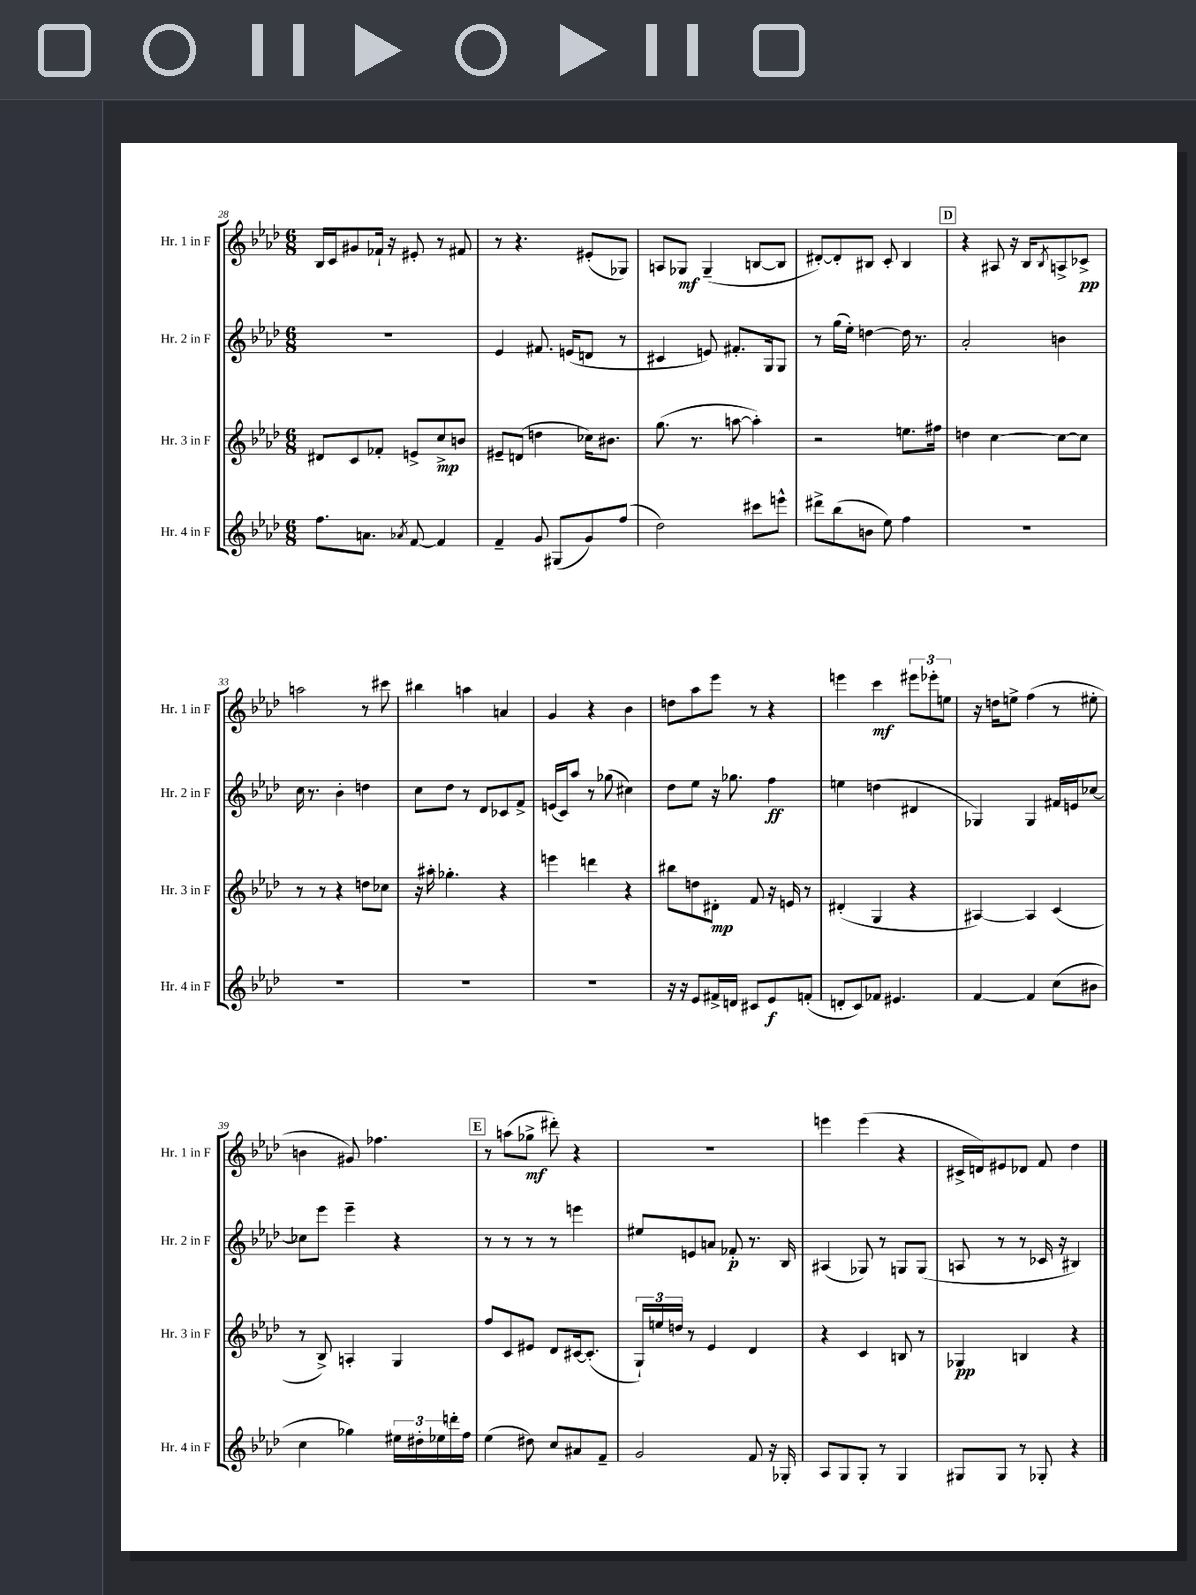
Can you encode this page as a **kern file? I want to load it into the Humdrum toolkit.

**kern	**dynam	**kern	**dynam	**kern	**dynam	**kern	**dynam
*part4	*part4	*part3	*part3	*part2	*part2	*part1	*part1
*staff4	*staff4	*staff3	*staff3	*staff2	*staff2	*staff1	*staff1
*I"Hr. 4 in F	*	*I"Hr. 3 in F	*	*I"Hr. 2 in F	*	*I"Hr. 1 in F	*
*I'Hr. 4 in F	*	*I'Hr. 3 in F	*	*I'Hr. 2 in F	*	*I'Hr. 1 in F	*
*clefG2	*	*clefG2	*	*clefG2	*	*clefG2	*
*k[b-e-a-d-]	*	*k[b-e-a-d-]	*	*k[b-e-a-d-]	*	*k[b-e-a-d-]	*
*M6/8	*	*M6/8	*	*M6/8	*	*M6/8	*
=28	=28	=28	=28	=28	=28	=28	=28
8.ff\L	.	8d#X/L	.	2.r	.	16B-/LL	.
.	.	.	.	.	.	16c/J	.
.	.	8c/	.	.	.	8g#X/	.
8.an\J	.	.	.	.	.	.	.
.	.	8f-X'/J	.	.	.	16f-X`/Jk	.
.	.	.	.	.	.	16r	.
8qa-X/	.	.	.	.	.	.	.
[8f/	.	8en^/L	.	.	.	8e#X'/	.
4f/]	.	8cc^/	mp	.	.	8r	.
.	.	8bn/J	.	.	.	8f#X/	.
=29	=29	=29	=29	=29	=29	=29	=29
4f~/	.	8e#X~/L	.	4e-/	.	8r	.
.	.	(8dn/J	.	.	.	4.r	.
8g/	.	4ddn\	.	8.f#X/	.	.	.
(8G#X/L	.	.	.	.	.	.	.
.	.	.	.	(16en/KL	.	.	.
8g/)	.	16cc-X\KL)	.	8dn/J	.	(8e#X'/L	.
.	.	8.b#X\J	.	.	.	.	.
(8ff/J	.	.	.	8r	.	8G-X/J)	.
=30	=30	=30	=30	=30	=30	=30	=30
2dd-\)	.	(8.gg\	.	4c#X/	.	8An/L	.
.	.	.	.	.	.	8G-X/J	mf
.	.	8.r	.	.	.	.	.
.	.	.	.	8en/)	.	(4G-~/	.
.	.	[8aan\	.	8.f#X'/L	.	.	.
8ccc#X\L	.	4aa'\])	.	.	.	[8Bn/L	.
.	.	.	.	16G/k	.	.	.
8eeen^^\J	.	.	.	8G/J	.	8B/J]	.
=31	=31	=31	=31	=31	=31	=31	=31
8ddd#X^\L	.	2r	.	8r	.	[8d#X'/L)	.
(8bb-\	.	.	.	(16gg\LL	.	8d#'/]	.
.	.	.	.	16ee-'\JJ)	.	.	.
8bn\J	.	.	.	[4ddn\	.	8B#X/J	.
8ee-\)	.	.	.	.	.	8c'/	.
4ff\	.	8.een\L	.	16dd\]	.	4B#/	.
.	.	.	.	8.r	.	.	.
.	.	16ff#X\Jk	.	.	.	.	.
!!LO:REH:place=s1:t=D
=32	=32	=32	=32	=32	=32	=32	=32
2.r	.	4ddn\	.	2a-'/	.	4r	.
.	.	[4cc\	.	.	.	8A#X/	.
.	.	.	.	.	.	16r	.
.	.	.	.	.	.	16B-/KL	.
.	.	.	.	.	.	8qB-/	.
.	.	8cc\L_	.	4bn\	.	8An^/	.
.	.	8cc\J]	.	.	.	8c-X^/J	pp
!!LO:LB:g=z
=33	=33	=33	=33	=33	=33	=33	=33
2.r	.	8r	.	16cc\	.	2aan\	.
.	.	.	.	8.r	.	.	.
.	.	8r	.	.	.	.	.
.	.	4r	.	4b-'\	.	.	.
.	.	8ddn\L	.	4ddn\	.	8r	.
.	.	8cc-X\J	.	.	.	8ccc#X\	.
=34	=34	=34	=34	=34	=34	=34	=34
2.r	.	16r	.	8cc\L	.	4bb#X\	.
.	.	16aa#X'\	.	.	.	.	.
.	.	4.gg-X'\	.	8dd-\J	.	.	.
.	.	.	.	8r	.	4aan\	.
.	.	.	.	8d-/L	.	.	.
.	.	4r	.	8c-X/	.	4an/	.
.	.	.	.	8f^/J	.	.	.
=35	=35	=35	=35	=35	=35	=35	=35
2.r	.	4eeen\	.	(16en/LL	.	4g/	.
.	.	.	.	16c/J)	.	.	.
.	.	.	.	8aa-/J	.	.	.
.	.	4dddn\	.	8r	.	4r	.
.	.	.	.	(8gg-X\	.	.	.
.	.	4r	.	4cc#X\)	.	4b-\	.
=36	=36	=36	=36	=36	=36	=36	=36
16r	.	8bb#X\L	.	8dd-\L	.	8ddn\L	.
16r	.	.	.	.	.	.	.
8e-/L	.	8ddn\	.	8ee-\J	.	8aa-\	.
16f#X^/L	.	8d#X'\J	mp	16r	.	8eee-\J	.
16dn/JJ	.	.	.	8.gg-X\	.	.	.
8c#X/L	.	8f/	.	.	.	8r	.
8e-/	f	16r	.	4ff\	ff	4r	.
.	.	16en/	.	.	.	.	.
(8fn'/J	.	8r	.	.	.	.	.
=37	=37	=37	=37	=37	=37	=37	=37
8dn'/L	.	(4d#X'/	.	4een\	.	4eeen\	.
8c/)	.	.	.	.	.	.	.
8f-X/J	.	4G/	.	(4ddn\	.	4ccc\	mf
4.e#X/	.	.	.	.	.	.	.
.	.	4r	.	4d#X/	.	12eee#X\L	.
.	.	.	.	.	.	12eee-X'\	.
.	.	.	.	.	.	12een\J	.
=38	=38	=38	=38	=38	=38	=38	=38
[4f/	.	[4A#X/)	.	4G-X/)	.	16r	.
.	.	.	.	.	.	16ddn\KL	.
.	.	.	.	.	.	8een^\J	.
4f/]	.	4A#/]	.	4G-/	.	(4ff\	.
(8cc\L	.	(4c/	.	16f#X/LL	.	8r	.
.	.	.	.	16en/J	.	.	.
8b#X\J	.	.	.	[8cc-X/J	.	8ee#X'\	.
!!LO:LB:g=z
=39	=39	=39	=39	=39	=39	=39	=39
4cc\	.	8r	.	8cc-X\L]	.	4bn\	.
.	.	8B-^/)	.	8eee-\J	.	.	.
4gg-X\)	.	4An'/	.	4eee-~\	.	8g#X/)	.
.	.	.	.	.	.	4.ff-X\	.
24ee#X\LL	.	4G/	.	4r	.	.	.
24dd#X'\	.	.	.	.	.	.	.
24ee-X\	.	.	.	.	.	.	.
16dddn'\	.	.	.	.	.	.	.
16ff\JJ	.	.	.	.	.	.	.
!!LO:REH:place=s1:t=E
=40	=40	=40	=40	=40	=40	=40	=40
(4ee-\	.	8ff/L	.	8r	.	8r	.
.	.	8c/	.	8r	.	(8aan\L	.
8dd#X\)	.	8e#X/J	.	8r	.	8gg-X^\J	mf
8cc/L	.	8d-/L	.	8r	.	8ddd#X'\)	.
8a#X/	.	[16c#X/k	.	4eeen\	.	4r	.
.	.	(8.c#'/J]	.	.	.	.	.
8f~/J	.	.	.	.	.	.	.
=41	=41	=41	=41	=41	=41	=41	=41
2g/	.	24G`/LL)	.	8ee#X/L	.	2.r	.
.	.	24een/	.	.	.	.	.
.	.	24ddn/JJ	.	.	.	.	.
.	.	8r	.	8en/	.	.	.
.	.	4e-/	.	8an/J	.	.	.
.	.	.	.	8f-X'/	p	.	.
8f/	.	4d-/	.	8.r	.	.	.
16r	.	.	.	.	.	.	.
16G-X'/	.	.	.	16B-/	.	.	.
=42	=42	=42	=42	=42	=42	=42	=42
8A-/L	.	4r	.	(4A#X/	.	4eeen\	.
8G/	.	.	.	.	.	.	.
8G'/J	.	4c/	.	8G-X/)	.	(4eee\	.
8r	.	.	.	8r	.	.	.
4G/	.	8Bn/	.	8Gn/L	.	4r	.
.	.	8r	.	(8G/J	.	.	.
=43	=43	=43	=43	=43	=43	=43	=43
8G#X/L	.	4G-X/	pp	8An/	.	16c#X^/LL	.
.	.	.	.	.	.	16dn/J)	.
8G#/J	.	.	.	8r	.	8e#X/	.
8r	.	4Bn/	.	8r	.	8d-X/J	.
8G-X'/	.	.	.	16c-X/	.	8f/	.
.	.	.	.	16r	.	.	.
4r	.	4r	.	4B#X/)	.	4dd-\	.
==	==	==	==	==	==	==	==
*-	*-	*-	*-	*-	*-	*-	*-
